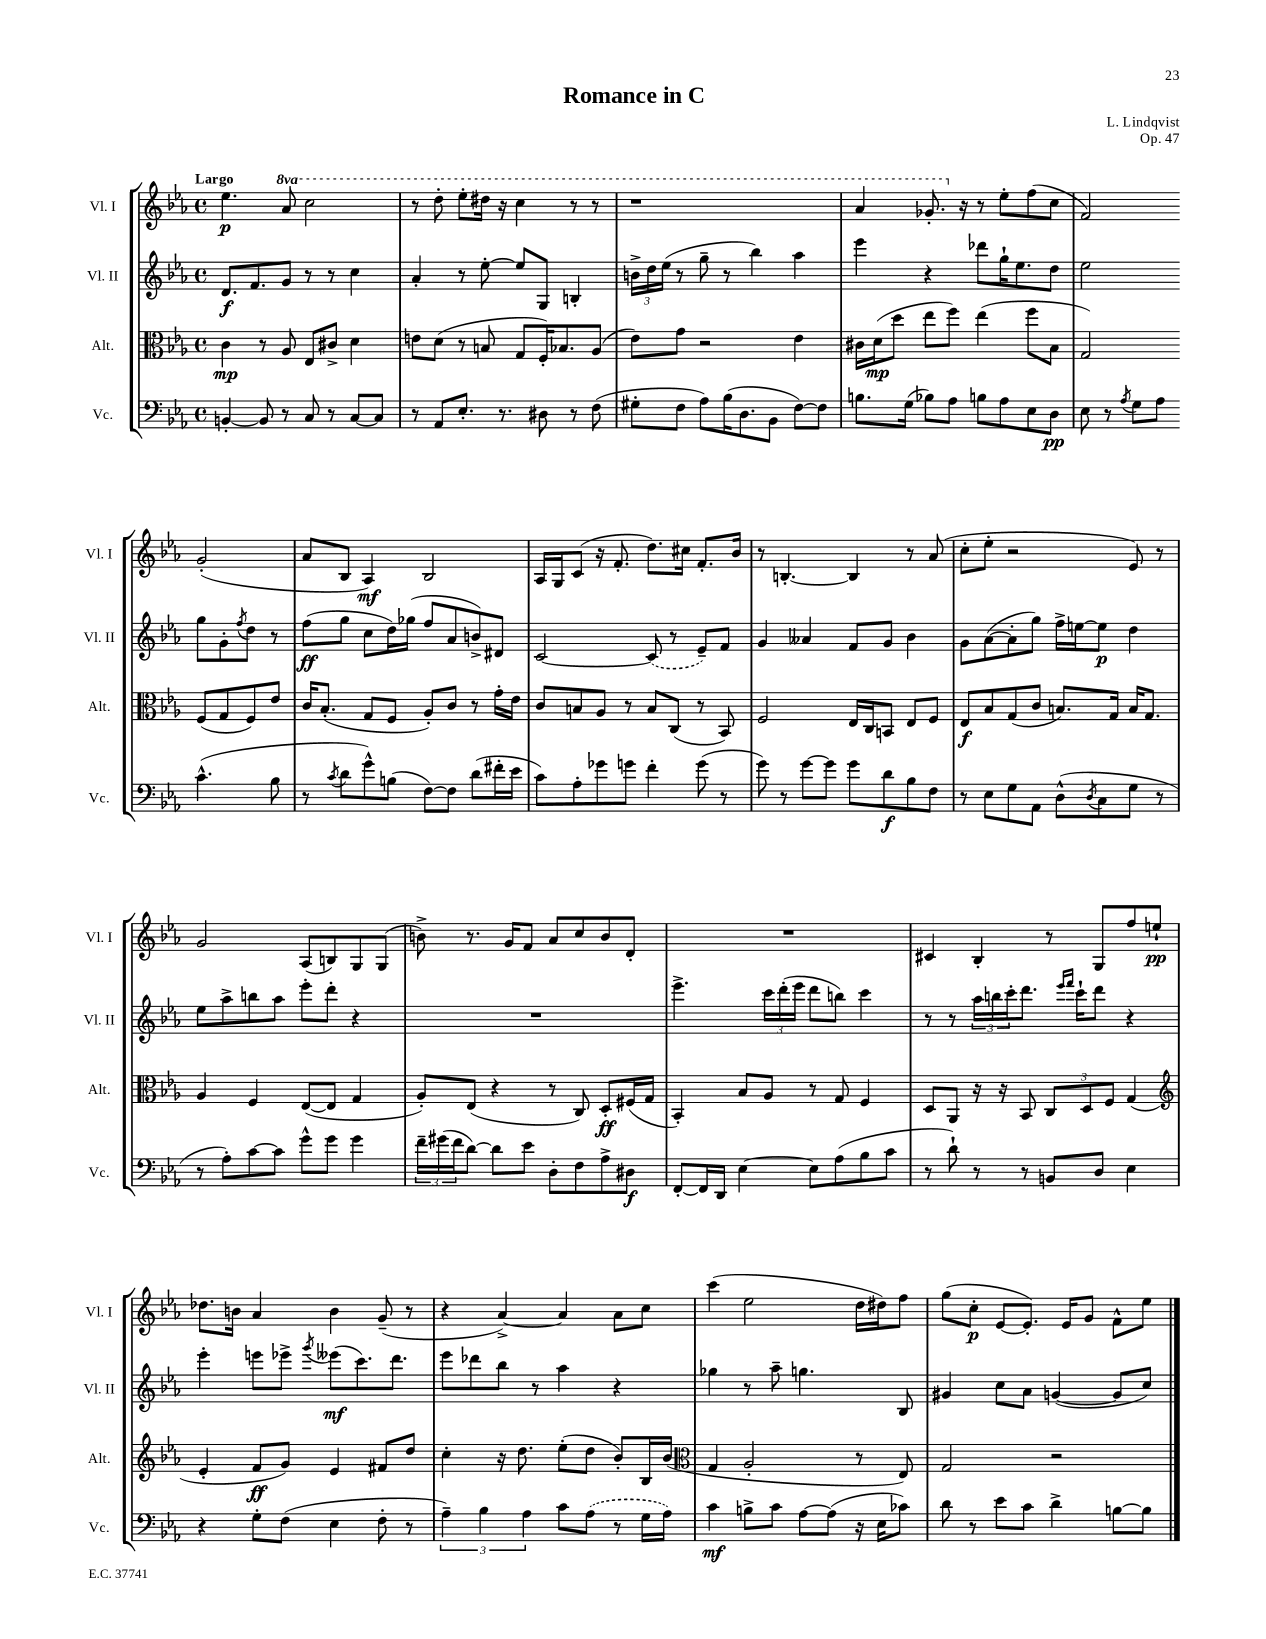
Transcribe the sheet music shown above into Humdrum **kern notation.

**kern	**kern	**kern	**kern
*staff4	*staff3	*staff2	*staff1
*clefF4	*clefC3	*clefG2	*clefG2
*k[b-e-a-]	*k[b-e-a-]	*k[b-e-a-]	*k[b-e-a-]
*M4/4	*M4/4	*M4/4	*M4/4
*met(c)	*met(c)	*met(c)	*met(c)
[4BB'	4c	8.d	4.ee-
.	.	8.f	.
8BB]	8r	.	.
8r	8A-	8g	8aa-
8C	8E-	8r	2ccc
8r	8c#^	8r	.
[8C	4d	4cc	.
8C]	.	.	.
=	=	=	=
8r	8e	4a-'	8r
8AA-	(8d	.	8ddd'
8.E-'	8r	8r	8eee-'
.	8B	[8ee-'	16ddd#
8.r	.	.	16r
.	8G	8ee-]	4ccc
8D#	16F')	8G	.
.	8.B-	.	.
8r	.	4B'	8r
(8F	(8A-	.	8r
=	=	=	=
8G#'	8e-)	24b^	1r
.	.	24dd	.
.	.	(24ee-	.
8F	8g	8r	.
8A-)	2r	8gg~	.
(16B-	.	8r	.
8.D	.	.	.
.	.	4bb-)	.
8BB-	.	.	.
[8F)	4e-	4aa-	.
8F]	.	.	.
=	=	=	=
8.B	16c#	4eee-	4aa-
.	(16d	.	.
.	8dd	.	.
(16G	.	.	.
8B-)	8ee-	4r	8.gg-'
8A-	8ff)	.	.
.	.	.	16r
8B	(4ee-	8ddd-	8r
8A-	.	16gg`	8ee-'
.	.	8.ee-	.
8E-	8ff	.	(8ff
8D	8B-	8dd	8cc
=	=	=	=
8E-	2G)	2ee-	2f)
8r	.	.	.
8qA-	.	.	.
8G	.	.	.
8A-	.	.	.
(4.c^^	(8F	8gg	(2g'
.	8G	8g'	.
.	.	8qff	.
.	8F)	8dd	.
8B-	8e-	8r	.
=	=	=	=
8r	16c	(8ff	8a-
.	(8.B-'	.	.
8qc	.	.	.
8d	.	8gg	8B-
8g^^)	8G	8cc	4A-)
(8B	8F	16dd)	.
.	.	(16gg-	.
[8F)	8A-')	8ff	2B-
8F]	8c	8a-	.
(8d	8r	8b^)	.
16f#'	16g'	8d#	.
16e-	16e-	.	.
=	=	=	=
8c)	8c	[2c	16A-
.	.	.	16G
8A-'	8B	.	(8c
8g-	8A-	.	16r
.	.	.	8.f'
8g	8r	.	.
4f'	8B	(8c]	8.dd)
.	(8C	8r	.
.	.	.	16cc#
(8g	8r	8e-~)	8.f'
8r	8BB-)	8f	.
.	.	.	16b-
=	=	=	=
8g)	2F	4g	8r
8r	.	.	[4.B'
[8g	.	4a--	.
8g]	.	.	.
8g	16E-	8f	4B]
.	16C	.	.
8d	8BB	8g	.
8B-	8E-	4b-	8r
8F	8F	.	(8a-
=	=	=	=
8r	8E-	8g	8cc'
8E-	8B-	([8a-	8ee-'
8G	(8G	8a-']	2r
8AA-	8c	8gg)	.
(8D^^	8.B)	16ff^	.
.	.	[16ee	.
8qD	.	.	.
8C	.	8ee]	.
.	16G	.	.
8G	16B	4dd	8e-)
.	8.G	.	.
8r	.	.	8r
=	=	=	=
8r	4A-	8ee-	2g
8A-')	.	8aa-^	.
[8c	4F	8bb	.
8c]	.	8aa-	.
8g^^	([8E-	8eee-'	(8A-
8g	8E-]	8ddd'	8B)
4g	4G	4r	8G
.	.	.	(8G
=	=	=	=
24f~	8A-')	1r	8b^)
(24g#	.	.	.
24f	.	.	.
[8d)	(8E-	.	8.r
8d]	4r	.	.
.	.	.	16g
8e-	.	.	8f
8D'	8r	.	8a-
8F	8C)	.	8cc
8A-^	8D'	.	8b
8D#	(16F#	.	8d'
.	16G	.	.
=	=	=	=
[8FF'	4BB-')	4.eee-^	1r
16FF]	.	.	.
16DD	.	.	.
[4E-	8B-	.	.
.	8A-	24ccc	.
.	.	(24ddd'	.
.	.	24eee-	.
8E-]	8r	8ddd	.
(8A-	8G	8bb)	.
8B-	4F	4ccc	.
8c	.	.	.
=	=	=	=
8r	8D	8r	4c#
8d`)	8AA-	8r	.
8r	16r	24aa-	4B-'
.	.	24bb	.
.	16r	.	.
.	.	24ccc'	.
8r	8BB-	8.ddd	.
8BB	12C	.	8r
.	.	16qqeee-	.
.	.	16qqfff	.
.	.	16ccc`	.
.	12D	.	.
8D	.	8ddd	8G
.	12F	.	.
4E-	(4G	4r	8ff
.	.	.	8ee`
=	=	=	=
*	*clefG2	*	*
4r	4e-'	4eee-'	8.dd-
.	.	.	16b
8G'	8f	8eee	4a-
(8F	8g)	8eee-^	.
.	.	8qggg	.
4E-	4e-	(8eee--	4b
.	.	8.ccc)	.
8F'	8f#	.	(8g~
.	.	8.ddd	.
8r	8dd	.	8r
=	=	=	=
6A-~)	4cc'	8eee-	4r
.	.	8ddd-	.
6B-	.	.	.
.	16r	8bb-	[4a-^)
.	8.dd	.	.
6A-	.	.	.
.	.	8r	.
8c	(8ee-'	4aa-	4a-]
(8A-	8dd	.	.
8r	8b-')	4r	8a-
16G	16B-	.	8cc
16A-)	(16b-	.	.
=	=	=	=
*	*clefC3	*	*
4c	4G	4gg-	(4ccc
8B^	2A-'	8r	2ee-
8c	.	8aa-~	.
[8A-	.	4.gg	.
(8A-]	.	.	.
16r	8r	.	16dd
16E-	.	.	16dd#)
8c-)	8E-)	8B-	8ff
=	=	=	=
8d	2G	4g#	(8gg
8r	.	.	8cc'
8e-	.	8cc	[8e-
8c	.	8a-	8.e-'])
4d^	2r	([4g	.
.	.	.	16e-
.	.	.	8g
[8B	.	8g]	8f^^
8B]	.	8cc)	8ee-
==	==	==	==
*-	*-	*-	*-
